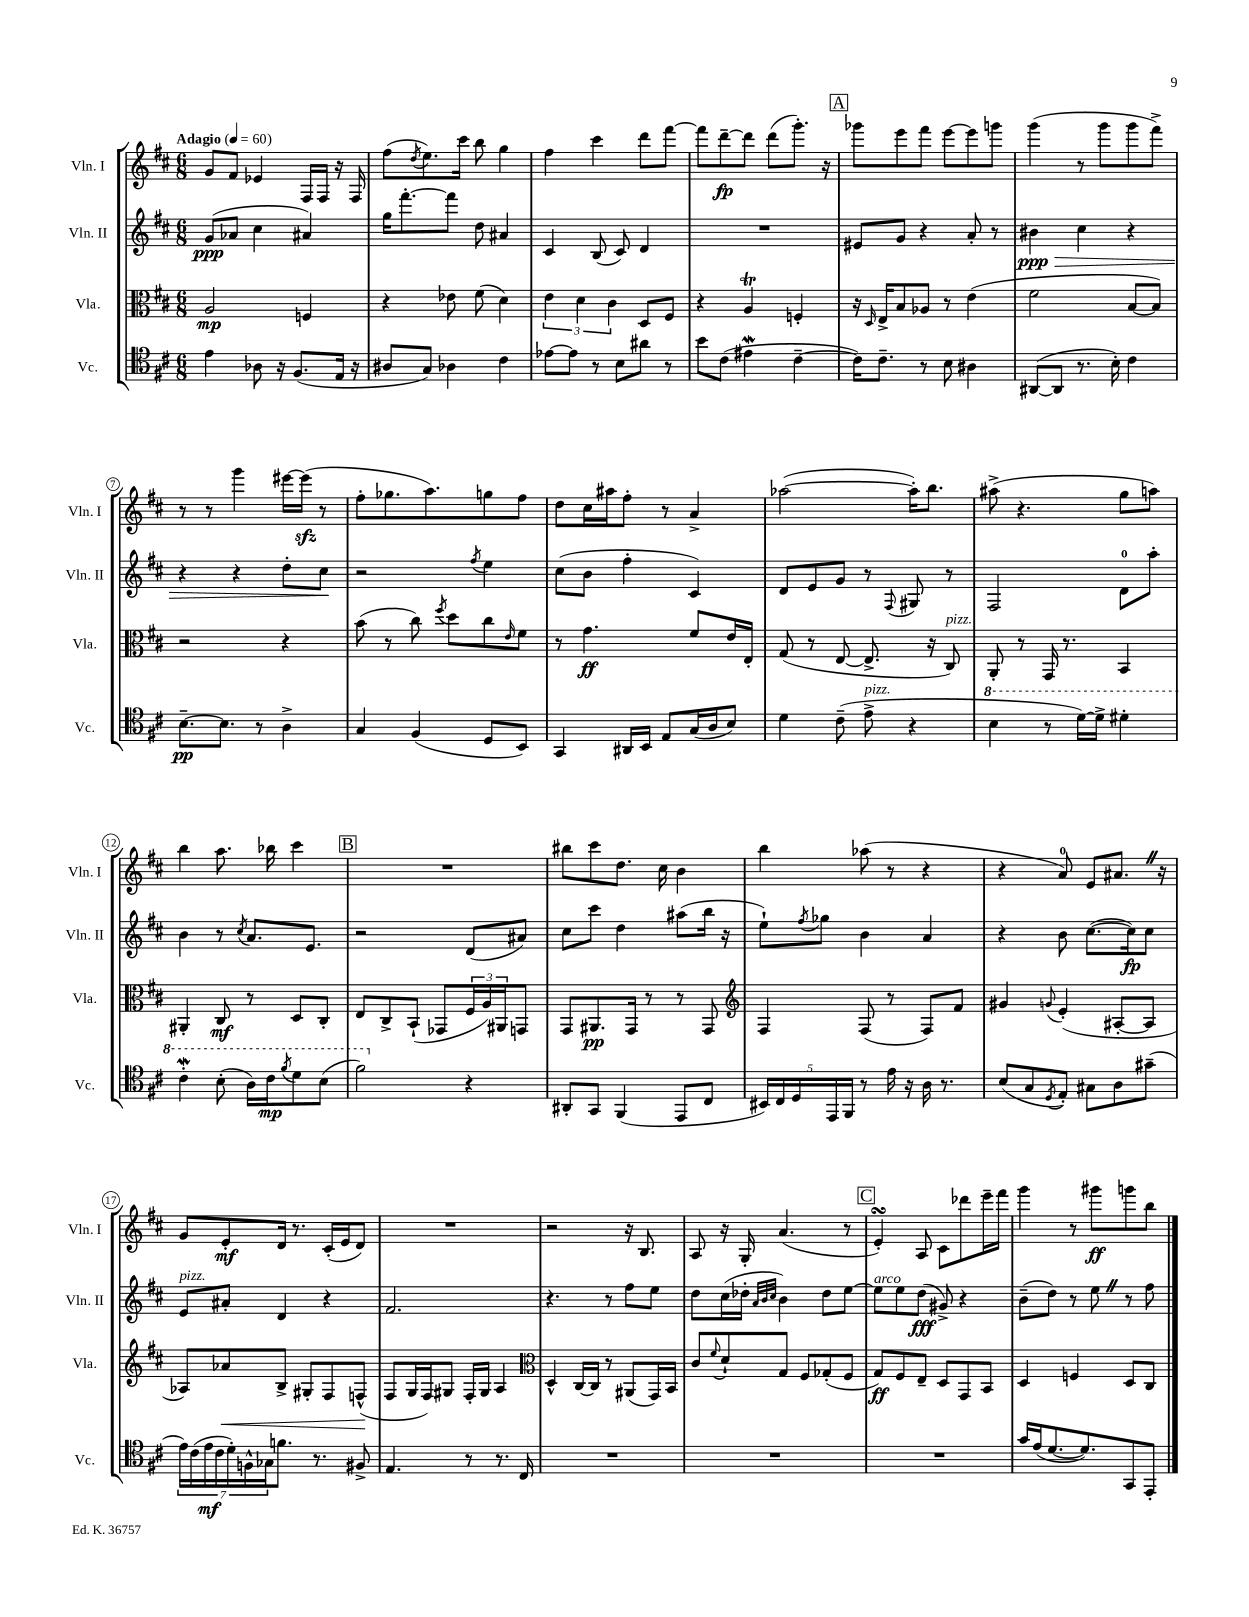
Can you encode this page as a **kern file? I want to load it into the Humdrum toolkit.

**kern	**kern	**kern	**kern
*staff4	*staff3	*staff2	*staff1
*clefC4	*clefC3	*clefG2	*clefG2
*k[f#c#]	*k[f#c#]	*k[f#c#]	*k[f#c#]
*M6/8	*M6/8	*M6/8	*M6/8
*MM60	*MM60	*MM60	*MM60
4e\	2A/	(8g/L	8g/L
.	.	8a-/J	8f#/J
8A-\	.	4cc#\	4e-/
16r	.	.	.
(8.F#/L	.	.	.
.	4F/	4a#/)	16F#/LL
.	.	.	16F#/JJ
16E/Jk	.	.	16r
16r	.	.	16F#/
=	=	=	=
8A#/L	4r	16gg\LK	(8ff#\L
.	.	[8.fff#'\	.
.	.	.	8qdd/
8G/J)	.	.	8.ee\)
4A-\	8e-\	8fff#\]J	.
.	.	.	16ccc#\Jk
.	(8f#\	8dd\	8bb\
4c#\	4d\)	4a#/	4gg\
=	=	=	=
[8e-\L	6e\	4c#/	4ff#\
8e-\]J	.	.	.
.	6d\	.	.
8r	.	(8B/	4ccc#\
.	6c#\	.	.
8B\L	.	8c#/)	.
8a#\J	8D/L	4d/	8ddd\L
8r	8F#/J	.	[8fff#\J
=	=	=	=
8b\L	4r	2.r	8fff#\]L
(8c#\J	.	.	[8ddd~\
4e#\	4A/	.	8ddd\]J
.	.	.	(8ddd\L
[4c#~\	4F'/	.	8.ggg'\J)
.	.	.	16r
=	=	=	=
16c#\]LK)	16r	8e#/L	8ggg-\L
.	16qqD/	.	.
8.c#~\J	16E^/LK	.	.
.	8B/	8g/J	8eee\
8r	8A-/J	4r	8fff#\J
8B\	8r	.	[8eee\L
4A#\	(4e\	8a'/	8eee\]
.	.	8r	8ggg\J
=	=	=	=
([8AA#/L	2f#\	4b#\	(4ggg\
8AA#/]J	.	.	.
8.r	.	4cc#\	8r
.	.	.	8ggg\L
16B'\)	.	.	.
4c#\	[8B/L	4r	8ggg\
.	8B/]J)	.	8fff#^\J)
=	=	=	=
[8.B~\L	2r	4r	8r
.	.	.	8r
8.B\]J	.	.	.
.	.	4r	4ggg\
8r	.	.	.
4A^\	4r	8dd'\L	[16eee#\LL
.	.	.	(16eee#\]JJ
.	.	8cc#\J	8r
=	=	=	=
4G/	(8b\	2r	8ff#'\L
.	8r	.	8.gg-\
(4F#/	8cc#\)	.	.
.	.	.	8.aa\)
.	8qff#/	.	.
.	8dd\L	.	.
.	.	8qff#/	.
8D/L	8cc#\	4ee\	8gg\
.	16qqe/	.	.
8BB/J)	8f#\J	.	8ff#\J
=	=	=	=
4GG/	8r	(8cc#\L	8dd\L
.	4.g\	8b\J	16cc#\L
.	.	.	16aa#\J
16AA#/LL	.	4ff#'\	8ff#'\J
16BB/JJ	.	.	.
8E/L	.	.	8r
(16G/L	8f#/L	4c#/)	4a^/
16A/J	.	.	.
8B/J)	16e/L	.	.
.	16E'/JJ	.	.
=	=	=	=
4d\	(8G/	8d/L	([2aa-\
.	8r	8e/	.
(8c#~\	[8E/	8g/J	.
8e^\	8.E^/]	8r	.
.	.	8qqF#/	.
4r	.	8G#/	16aa-'\]LK)
.	16r	.	8.bb\J
.	8C#/)	8r	.
=	=	=	=
4b\	8AA'/	2F#/	(8aa#^\
.	8r	.	4.r
8r	16GG/	.	.
.	8.r	.	.
[16dd\LL)	.	.	.
16dd^\]JJ	.	.	.
4dd#'\	4BB/	8d\L	8gg\L
.	.	8aa'\J	8aa\J)
=	=	=	=
4cc#'\	4AA#'/	4b\	4bb\
(8b'\	8C#/	8r	8.aa\
.	.	8qcc#/	.
16a\LL)	8r	8.a/L	.
16cc#\J	.	.	16bb-\
8qff#/	.	.	.
8dd\	8D/L	.	4ccc#\
.	.	8.e/J	.
(8b\J	8C#'/J	.	.
=	=	=	=
2ff#\)	8E/L	2r	2.r
.	8C#^/	.	.
.	(8BB`/J	.	.
.	8GG-/L	.	.
4r	24F#/L	(8d/L	.
.	24A/)	.	.
.	24AA#/J	.	.
.	8GG/J	8a#/J)	.
=	=	=	=
8AA#'/L	8GG/L	8cc#\L	8bb#\L
8GG/J	8.AA#/	8ccc#\J	8ccc#\
(4FF#/	.	4dd\	8.dd\J
.	16GG/Jk	.	.
.	8r	.	.
.	.	.	16cc#\
8EE/L	8r	(8aa#\L	4b\
8C#/J	8GG/	16bb\Jk	.
.	.	16r	.
=	=	=	=
*	*clefG2	*	*
20BB#/LL)	4F#/	8ee`\L)	4bb\
20C#/	.	.	.
20D/	.	.	.
.	.	8qff#/	.
.	.	8gg-\J	.
20EE/	.	.	.
20FF#/JJ	.	.	.
8r	(8F#/	4b\	(8aa-\
16e\	8r	.	8r
16r	.	.	.
16A\	8F#/L)	4a/	4r
8.r	.	.	.
.	8f#/J	.	.
=	=	=	=
(8B/L	4g#/	4r	4r
8G/	.	.	.
8qD/	8qqg/	.	.
8E'/J)	(4e'/	8b\	8a/)
8G#\L	.	([8.cc#\L	8e/L
8A\	[8A#'/L	.	8.a#/J
.	.	16cc#\]k)	.
(8g#~\J	8A#/]J	8cc#\J	.
.	.	.	16r
=	=	=	=
28e\LL)	8A-/L)	8e/L	8g/L
(28c#\	.	.	.
28e\	.	.	.
28c#\	.	.	.
.	8a-/	8a#'/J	8e'/
28d'\)	.	.	.
28F^^\	.	.	.
28G-\J	.	.	.
8.f\J	8B^/J	4d/	16d/Jk
.	.	.	8.r
.	8G#'/L	.	.
8.r	.	.	.
.	8F#/	4r	(16c#'/LL
.	.	.	16e/J
8F#^/	(8F^^/J	.	8d/J)
=	=	=	=
4.E/	8F#/L	2.f#/	2.r
.	16G/L	.	.
.	16F#/J)	.	.
.	8G#/J	.	.
8r	16F#'/LL	.	.
.	16G#/JJ	.	.
8.r	4A/	.	.
16C#/	.	.	.
=	=	=	=
*	*clefC3	*	*
2.r	4D^^/	4.r	2r
.	[16C#/LL	.	.
.	16C#/]JJ	.	.
.	8r	8r	.
.	(8AA#/L	8ff#\L	16r
.	.	.	8.B/
.	16GG/L)	8ee\J	.
.	16BB/JJ	.	.
=	=	=	=
2.r	8c#/L	8dd\L	8A/
.	8qqf#/	.	.
.	8d`/	(16cc#\L	16r
.	.	16dd-'\JJ	16G'/
.	.	32qqa/LLL	.
.	.	32qqb/	.
.	.	32qqcc#/JJJ	.
.	8G/J	4b\)	(4.a/
.	8F#/L	.	.
.	(8G-'/	8dd-\L	.
.	8F#/J	[8ee\J	8r
=	=	=	=
2.r	8G/L)	8ee\]L	4e'/)
.	8F#/	8ee\	.
.	8E~/J	(8dd\J	8A/
.	8D/L	8g#^/)	8c#\L
.	8GG/	4r	8ddd-\
.	8BB/J	.	16eee~\L
.	.	.	16fff#\JJ
=	=	=	=
16g/LL	4D/	(8b~\L	4ggg\
(16e/J	.	.	.
[8.d/	.	8dd\J)	.
.	4F/	8r	8r
8.d/])	.	.	.
.	.	8ee\	8ggg#\L
8GG/	8D/L	8r	8ggg\
8EE'/J	8C#/J	8ff#\	8bb\J
==	==	==	==
*-	*-	*-	*-
